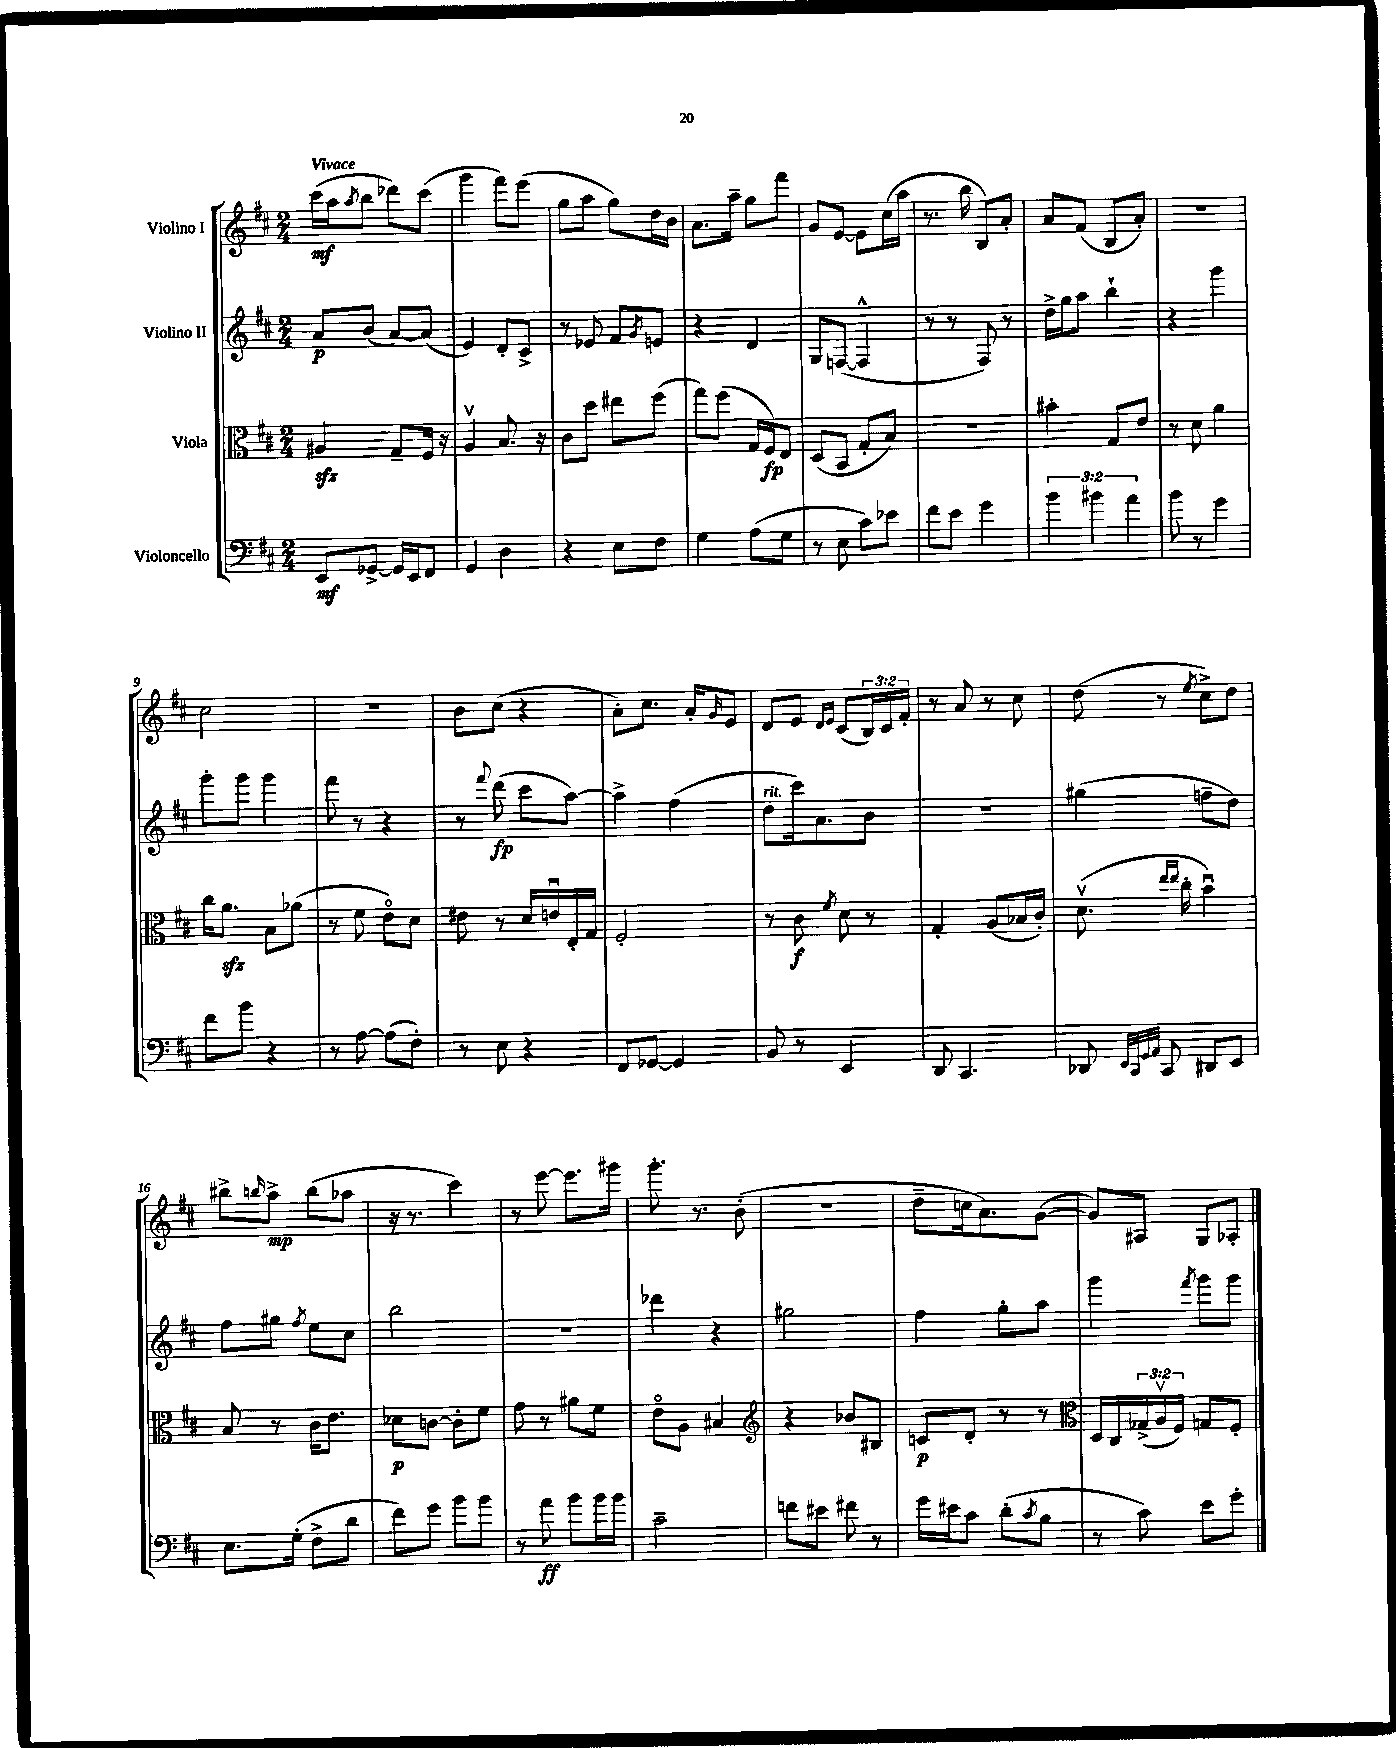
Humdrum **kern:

**kern	**kern	**kern	**kern
*staff4	*staff3	*staff2	*staff1
*clefF4	*clefC3	*clefG2	*clefG2
*k[f#c#]	*k[f#c#]	*k[f#c#]	*k[f#c#]
*M2/4	*M2/4	*M2/4	*M2/4
8EE	4A#	8a	(16ccc#
.	.	.	16aa
.	.	.	8qaa
[8GG-^	.	(8b	8bb
16GG-]	8G~	[8a)	8ddd-)
16EE	.	.	.
8FF#	16F#	(8a]	(8ccc#
.	16r	.	.
=	=	=	=
4GG	4Av	4e)	4ggg
4D	8.B	8d'	8fff#)
.	.	8c#^	(8eee
.	16r	.	.
=	=	=	=
4r	8c#	8r	8gg
.	8dd	8e-	8aa
8E	8ee#	8f#	8gg)
.	.	8qg	.
8F#	(8ff#	8e	16dd
.	.	.	16b
=	=	=	=
4G	8gg)	4r	8.a
.	(8ff#	.	.
.	.	.	16aa~
(8A	16G	4d	8gg
.	16F#)	.	.
8G	8E	.	8fff#
=	=	=	=
8r	(8D	8G	8g
8E	8BB	([8F	[8e
8c#)	8G'	4F^^]	8e]
8e-	8B)	.	(16cc#
.	.	.	16aa
=	=	=	=
8f#	2r	8r	8.r
8e	.	8r	.
.	.	.	16bb
4g	.	8F#)	8B)
.	.	8r	8a'
=	=	=	=
6b	4b#'	16dd^	8a
.	.	16gg	.
.	.	8aa	(8f#
6b#	.	.	.
.	8G	4bb`	8B
6a	.	.	.
.	8e	.	8a')
=	=	=	=
8b	8r	4r	2r
8r	8d	.	.
4g	4a	4ggg	.
=	=	=	=
8f#	16cc#	8ggg'	2cc#
.	8.a	.	.
8b	.	8ggg	.
4r	8B	4ggg	.
.	(8a-	.	.
=	=	=	=
8r	8r	8fff#	2r
[8A	8f#	8r	.
(8A]	8eo)	4r	.
8F#')	8d	.	.
=	=	=	=
8r	8e#	8r	8b
.	.	8qqfff#	.
8E	8r	(8ddd	(8cc#
4r	16d	8ccc#	4r
.	16eu	.	.
.	16E'	[8aa)	.
.	16G	.	.
=	=	=	=
8FF#	2F#'	4aa^]	8a')
[8GG-	.	.	8.cc#
4GG-]	.	(4ff#	.
.	.	.	16a'
.	.	.	16qqg
.	.	.	8e
=	=	=	=
8BB	8r	8dd	8d
8r	8c#	16ccc#)	8e
.	.	8.a	.
.	.	.	16qqd
.	8qf#	.	16qqe
4EE	8d	.	(8c#
.	8r	8b	24B)
.	.	.	24c#
.	.	.	24f#'
=	=	=	=
8DD	4G'	2r	8r
4.CC#	.	.	8a
.	(8A	.	8r
.	16B-	.	8cc#
.	16c#')	.	.
=	=	=	=
8DD-	(8.dv	(4gg#	(8dd
32qqEE	.	.	.
32qqCC#	.	.	.
32qqGG	.	.	.
32qqAA	.	.	.
8CC#	.	.	8r
.	16qqee	.	.
.	16qqee	.	.
.	16cc#'	.	.
.	.	.	8qee
8DD#	4bu)	8ff~	8cc#^)
8EE	.	8dd)	8dd
=	=	=	=
8.E	8B	8ff#	8bb#^
.	.	.	16qqbb
.	8r	8gg#	8aa^
(16G'	.	.	.
.	.	8qff#	.
8F#^	16c#	8ee	(8bb
.	8.e	.	.
8d	.	8cc#	8aa-
=	=	=	=
8f#)	8d-	2bb	16r
.	.	.	8.r
8g	[8c	.	.
8b	8c']	.	4ccc#)
8b	8f#	.	.
=	=	=	=
8r	8g	2r	8r
8a	8r	.	[8eee
8b	8a#	.	8.eee]
16b	8f#	.	.
16b	.	.	16ggg#
=	=	=	=
2c#~	8eo	4ddd-	8.ggg'
.	8A	.	.
.	.	.	8.r
.	4B#	4r	.
.	.	.	(8b'
=	=	=	=
*	*clefG2	*	*
8f	4r	2gg#	2r
8e#	.	.	.
8f#	8b-	.	.
8r	8B#	.	.
=	=	=	=
16g	8c	4ff#	8dd~
16e#	.	.	.
8c#	8d'	.	16cc
.	.	.	8.a)
(8d'	8r	8gg'	.
8qc#	.	.	.
8B	8r	8aa	([8g
=	=	=	=
*	*clefC3	*	*
8r	16D	4ggg	8g])
.	16C#	.	.
8c#)	(24G-^	.	8A#
.	24Av	.	.
.	24F#)	.	.
.	.	8qfff#	.
8e	8G	8ggg	8G
8g'	8F#'	8ggg	8A-'
==	==	==	==
*-	*-	*-	*-
